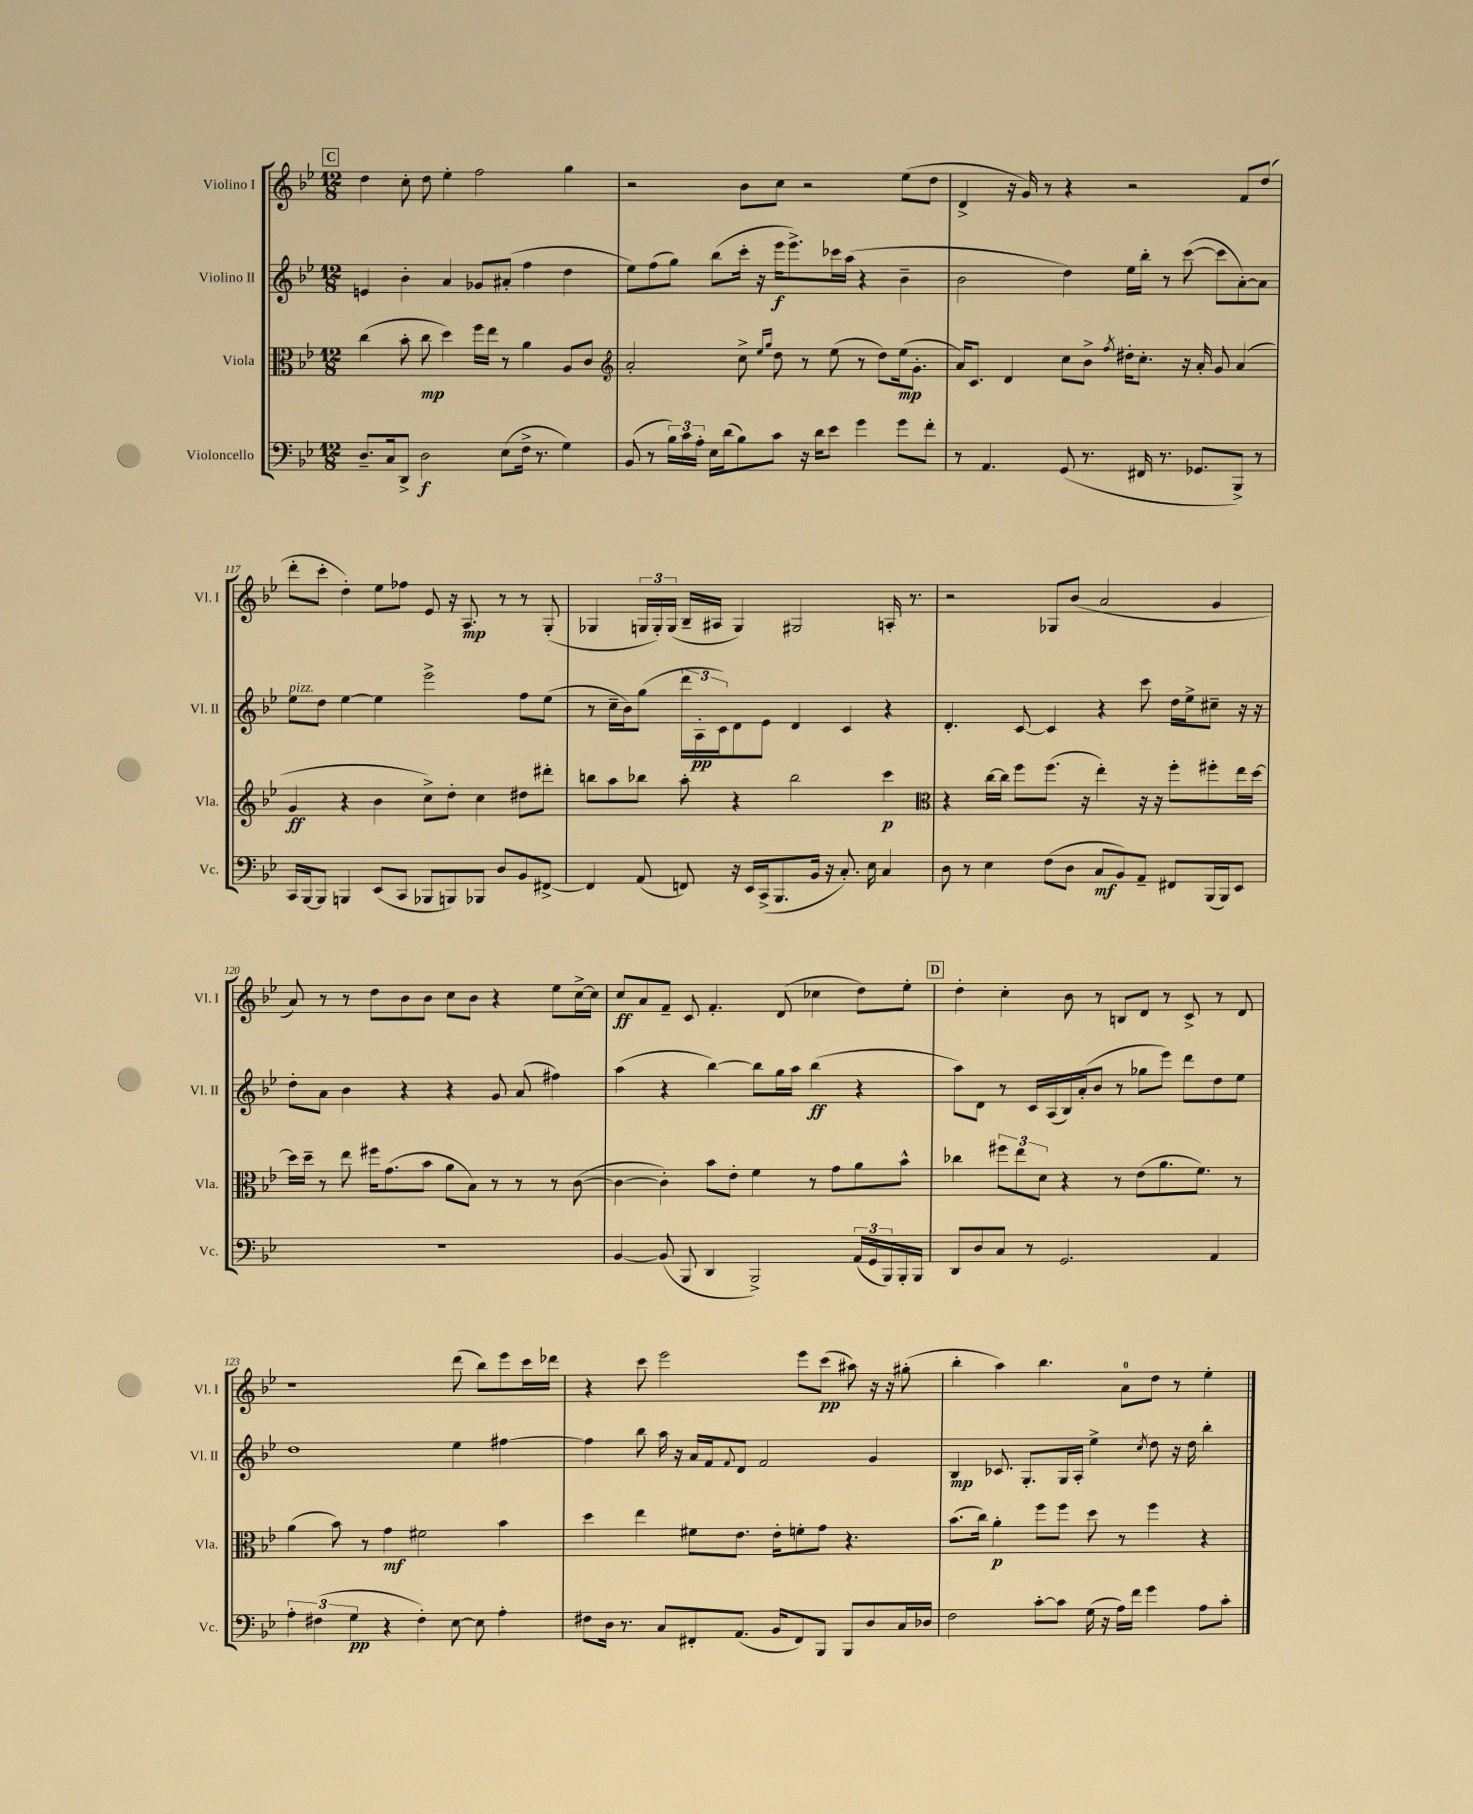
<<
\new StaffGroup <<
\new Staff = "s0" \with { instrumentName = "Violino I" shortInstrumentName = "Vl. I" } {
    \clef treble \key bes \major \numericTimeSignature \time 12/8
    \mark \markup { \box "C" } d''4 c''8-. d''8 ees''4-. f''2 g''4 |
    r2 bes'8 c''8 r2 ees''8( d''8 |
    d'4-> r16 g'16) r8 r4 r2 f'8 d''8( |
    d'''8-. c'''8-. d''4-.) ees''8 fes''8 ees'8 r16 a8.\mp r8 r8 g8-.( |
    ges4 \tuplet 3/2 { g16 g16-.) g16( } bes16-- ais16 g4) gis2 a16-. r8. |
    r2 ges8 bes'8( a'2 g'4 |
    a'8) r8 r8 d''8 bes'8 bes'8 c''8 bes'8 r4 ees''8 c''16~-> c''16 |
    c''8\ff a'8 f'8-- c'8 f'4.-. d'8( ces''4 d''8) ees''8-. |
    \mark \markup { \box "D" } d''4-. c''4-. bes'8 r8 b8 d'8 r8 c'8-> r8 d'8 |
    r1 d'''8( bes''8) ees'''8 c'''16 des'''16 |
    r4 c'''8 ees'''2 ees'''8 c'''8\pp( ais''8) r16 r16 gis''8-.( |
    bes''4-. a''4) bes''4. a'8-0 d''8 r8 ees''4-. \bar "|." |
}
\new Staff = "s1" \with { instrumentName = "Violino II" shortInstrumentName = "Vl. II" } {
    \clef treble \key bes \major \numericTimeSignature \time 12/8
    \mark \markup { \box "C" } e'4 bes'4-. a'4 ges'8 ais'8-.( f''4 d''4 |
    ees''8) f''8( g''8) bes''8( c'''16-. r16 ees'''16\f ees'''8.->) ces'''16 a''16( r4 bes'4-- |
    bes'2 d''4) ees''16 bes''16-. r8 c'''8~( c'''8 a'8~-.) a'8 |
    ees''8^\markup { \italic "pizz." } d''8 ees''4~ ees''4 ees'''2-> f''8 ees''8( |
    r8 c''16-- bes'16) g''8( \tuplet 3/2 { d'''16 a16-.\pp c'16) } d'8 ees'8 d'4 c'4 r4 |
    d'4.-. c'8~ c'4 r4 c'''8 d''16 ees''16-> cis''8-- r16 r16 |
    d''8-. a'8 bes'4 r4 r4 g'8 a'8( fis''4) |
    a''4( r4 bes''4~) bes''8 g''16 a''16 bes''4\ff( r4 |
    \mark \markup { \box "D" } a''8) d'8 r8 c'16 a16( bes16) a'16-.( bes'8 r8 ges''8 ees'''8) d'''8 d''8 ees''8 |
    d''1 ees''4 fis''4~ |
    fis''4 bes''8 a''16 r16 a'16 f'16 \appoggiatura { f'8 } d'8 f'2 g'4 |
    bes4\mp ces'8. g8.-. g16 a16-. ees''4-> \acciaccatura { c''8 } d''8 r16 d''16 bes''4-. \bar "|." |
}
\new Staff = "s2" \with { instrumentName = "Viola" shortInstrumentName = "Vla." } {
    \clef alto \key bes \major \numericTimeSignature \time 12/8
    \mark \markup { \box "C" } c''4( bes'8-. c''8\mp d''4) f''16 ees''16 r8 a'4 a8 c'8 |
    \clef treble a'2-. c''8-> \grace { ees''16 g''16 } d''8 r8 ees''8( r8 d''8) ees''16\mp( g'8.-. |
    a'16) c'8. d'4 c''8 bes'8-> \acciaccatura { f''8 } dis''16-. c''8.-. r16 a'16-. g'8 a'4( |
    g'4\ff r4 bes'4 c''8->) d''8-. c''4 dis''8 dis'''8-. |
    b''8 a''8 bes''8 a''8-. r4 bes''2 c'''4\p |
    \clef alto r4 c''16~ c''16 f''8 f''8.( r16 ees''4-.) r16 r16 f''8-. fis''8-. ees''16 d''16~ |
    d''16 d''16-- r8 ees''8 fis''16 g'8.( bes'8 a'8 bes8) r8 r8 r8 c'8~( |
    c'4~ c'4-.) bes'8 ees'8-. f'4 r8 g'8 a'8 bes'8-^ |
    \mark \markup { \box "D" } ces''4 \tuplet 3/2 { fis''8 ees''8 d'8 } r4 r8 ees'8( a'8. f'8.) r8 |
    a'4( bes'8) r8 g'4\mf fis'2 bes'4 |
    d''4 ees''4 fis'8 ees'8. ees'16-. f'8-. g'8 r4. |
    bes'8.( c''16) a'4-.\p f''8 f''8 d''8 r8 f''4 r4 \bar "|." |
}
\new Staff = "s3" \with { instrumentName = "Violoncello" shortInstrumentName = "Vc." } {
    \clef bass \key bes \major \numericTimeSignature \time 12/8
    \mark \markup { \box "C" } d8.-- c16 d,8-> d2\f ees8( f16-> r8. g4) |
    bes,8( r8 \tuplet 3/2 { bes16) c'16 a16-. } ees16 d'16( bes8) c'8 r16 d'16 ees'8 g'4 g'8 f'8-. |
    r8 a,4. g,8( r8. fis,16 r8. ges,8. bes,,8->) r8 |
    c,16 bes,,16~ bes,,8 b,,4 ees,8( c,8 bes,,8 b,,8) bes,,8 d8 bes,8 fis,8~-> |
    fis,4 a,8( f,8) r16 ees,16 c,16->( bes,,8. bes,16 r16 c8.-.) ees16 c4 |
    d8 r8 ees4 f8( d8 c8\mf bes,8) a,8-- fis,8 bes,,16( bes,,16) ees,8 |
    R1. |
    bes,4~ bes,8( bes,,8 d,4 bes,,2->) \tuplet 3/2 { a,16( g,16 bes,,16) } bes,,16-. bes,,16 |
    \mark \markup { \box "D" } d,8 d8 c8 r8 g,2. a,4 |
    \tuplet 3/2 { a4-. fis4( g4\pp } r4 fis4-.) ees8~ ees8 a4-. |
    fis8 d16 r8. c8 fis,8-. a,8.( bes,16 fis,8) bes,,8 bes,,8 d8 c16 des16 |
    f2 c'8~-. c'8 g16( r16 a16) f'16 g'4 a8 c'8-. \bar "|." |
}
>>
>>
\layout { \context { \Score currentBarNumber = #114 } }
